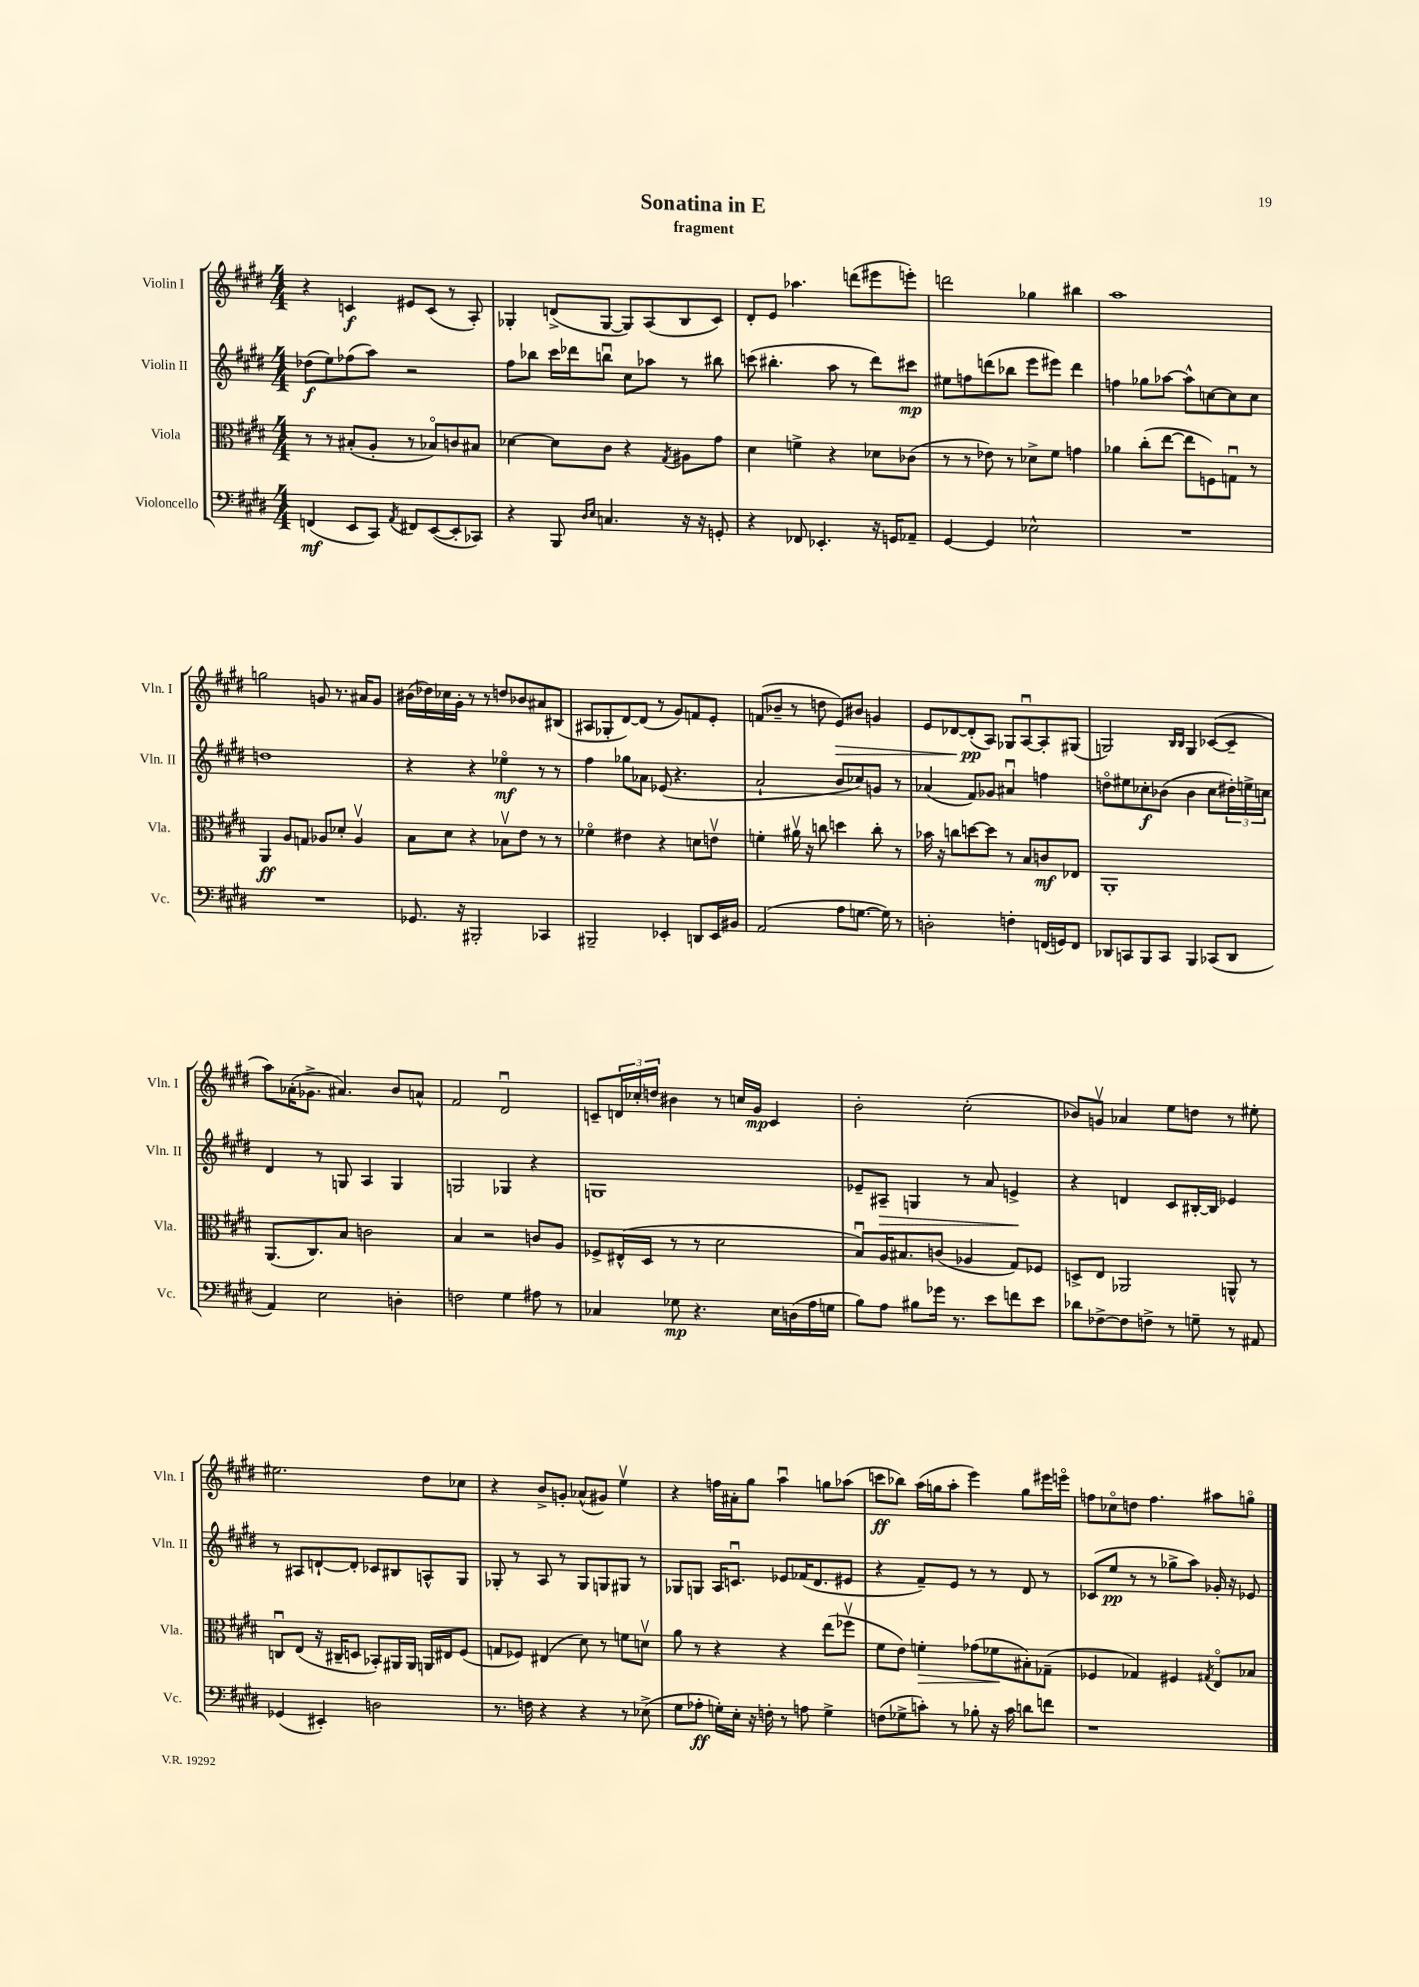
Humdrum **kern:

**kern	**dynam	**kern	**dynam	**kern	**dynam	**kern	**dynam
*part4	*part4	*part3	*part3	*part2	*part2	*part1	*part1
*staff4	*staff4	*staff3	*staff3	*staff2	*staff2	*staff1	*staff1
*I"Violoncello	*	*I"Viola	*	*I"Violin II	*	*I"Violin I	*
*I'Vc.	*	*I'Vla.	*	*I'Vln. II	*	*I'Vln. I	*
*clefF4	*	*clefC3	*	*clefG2	*	*clefG2	*
*k[f#c#g#d#]	*	*k[f#c#g#d#]	*	*k[f#c#g#d#]	*	*k[f#c#g#d#]	*
*M4/4	*	*M4/4	*	*M4/4	*	*M4/4	*
=1	=1	=1	=1	=1	=1	=1	=1
(4FFn/	mf	8r	.	(8dd-X\L	f	4r	.
.	.	8r	.	8ee\)	.	.	.
8EE/L	.	(8B#X'/L	.	(8ff-X\	.	4cn/	f
8CC#/J)	.	8A'/J	.	8aa\J)	.	.	.
8qAA/	.	.	.	.	.	.	.
8FF#X/L	.	8r	.	2r	.	8e#X/L	.
([8EE/	.	8B-X/L)	.	.	.	(8c/J	.
8EE'/]	.	8cn/	.	.	.	8r	.
8CC-X/J)	.	8B#X/J	.	.	.	8A'/)	.
=2	=2	=2	=2	=2	=2	=2	=2
4r	.	[4d-X\	.	8ff#\L	.	4G-X'/	.
.	.	.	.	8bb-X\J	.	.	.
8BBB/	.	8d-\L]	.	16ccc#\LL	.	(8dn^/L	.
.	.	.	.	16ddd-X\J	.	.	.
16qqD#/LL	.	.	.	.	.	.	.
16qqE/JJ	.	.	.	.	.	.	.
4.Cn/	.	8c#\J	.	8bbnu\J	.	[8G-/J	.
.	.	4r	.	8cc#\L	.	8G-/L])	.
.	.	.	.	8aa-X\J	.	(8A/	.
.	.	8qG#/	.	.	.	.	.
16r	.	8A#X\L	.	8r	.	8B/	.
16r	.	.	.	.	.	.	.
8GGn'/	.	8g#\J	.	8bb#X\	.	8c#/J)	.
=3	=3	=3	=3	=3	=3	=3	=3
4r	.	4d#\	.	(8cccn\	.	8d#'/L	.
.	.	.	.	4.bb#X'\	.	8e/J	.
8FF-X/	.	4fn^\	.	.	.	4.aa-X\	.
4.EE-X'/	.	.	.	.	.	.	.
.	.	4r	.	8aa\	.	.	.
.	.	.	.	8r	.	(8dddn\L	.
16r	.	8d-X\L	.	8ddd#\L)	.	8eee#X\	.
16GGn/KL	.	.	.	.	.	.	.
8AA-X~/J	.	(8c-X\J	.	8ccc#X\J	mp	8eeen'\J)	.
=4	=4	=4	=4	=4	=4	=4	=4
[4GG#/	.	8r	.	8ee#X\L	.	2dddn\	.
.	.	8r	.	8ffn\	.	.	.
4GG#/]	.	8e-X\)	.	(8dddn\	.	.	.
.	.	8r	.	8bb-X\J	.	.	.
2E-X^^\	.	8d-X^\L	.	8eee\L	.	4gg-X\	.
.	.	8f#\J	.	8eee#X\J)	.	.	.
.	.	4gn\	.	4ddd\	.	4bb#X\	.
=5	=5	=5	=5	=5	=5	=5	=5
1r	.	4a-X\	.	4ffn\	.	1aa	.
.	.	(8cc#'\L	.	8gg-X\L	.	.	.
.	.	[8ee\J	.	[8aa-X\J	.	.	.
.	.	8ee\L]	.	8aa-^^\L]	.	.	.
.	.	8Fn\)	.	[8ccn\	.	.	.
.	.	8Gnu\J	.	8cc\]	.	.	.
.	.	8r	.	8cc\J	.	.	.
!!LO:LB:g=z
=6	=6	=6	=6	=6	=6	=6	=6
1r	.	4AA/	ff	1ddn	.	2ggn\	.
.	.	8A/L	.	.	.	.	.
.	.	8Gn/J	.	.	.	.	.
.	.	8A-X/L	.	.	.	8gn/	.
.	.	8d-X'/J	.	.	.	8.r	.
.	.	4A-v/	.	.	.	.	.
.	.	.	.	.	.	16a#X/KL	.
.	.	.	.	.	.	8g/J	.
=7	=7	=7	=7	=7	=7	=7	=7
8.GG-X/	.	8B\L	.	4r	.	(16b#X\LL	.
.	.	.	.	.	.	16dd-X\)	.
.	.	8d#\J	.	.	.	16cc-X\	.
16r	.	.	.	.	.	16g#'\JJ	.
2BBB#X'/	.	4r	.	4r	.	8r	.
.	.	.	.	.	.	8r	.
.	.	8B-Xv\L	.	4ee-X\	mf	8ddn/L	.
.	.	8e\J	.	.	.	8b-X/	.
4CC-X/	.	8r	.	8r	.	8a#X/	.
.	.	8r	.	8r	.	(8B#X/J	.
=8	=8	=8	=8	=8	=8	=8	=8
2BBB#X~/	.	4f-X\	.	4ff#\	.	8A#X/L	.
.	.	.	.	.	.	8G-X'/	.
.	.	4e#X\	.	8gg-X\L	.	[8d#/)	.
.	.	.	.	8a-X\J	.	(8d#/J]	.
4EE-X'/	.	4r	.	(8e-X/	.	8r	.
.	.	.	.	4.r	.	8g#/L)	.
8DDn/L	.	8dn\L	.	.	.	8fn/	.
16EE-/L	.	8env\J	.	.	.	8e'/J	.
16BB#X/JJ	.	.	.	.	.	.	.
=9	=9	=9	=9	=9	=9	=9	=9
(2AA/	.	4fn'\	.	2a`/	.	(8fn/L	.
.	.	.	.	.	.	8b-X~/J	.
.	.	16a#Xv\	.	.	.	8r	.
.	.	16r	.	.	.	.	.
.	.	8ccn\	.	.	.	8ddn\	.
!	!	!	!	!	!	!	!LO:HP:b
8A\L	.	4ddn\	.	8b/L	.	8e/L)	>
[8.Gn\J	.	.	.	8cc-X/)	.	8b#X/J	.
.	.	8cc'\	.	8gn/J	.	4gn/	.
16G\])	.	.	.	.	.	.	.
8r	.	8r	.	8r	.	.	.
=10	=10	=10	=10	=10	=10	=10	=10
2Dn'\	.	16b-X\	.	(4a-X/	.	8e/L	.
.	.	16r	.	.	.	.	.
.	.	8ccn\L	.	.	.	[8d-X/	.
.	.	[8ddn\	.	8f#/L)	.	(8d-'/]	pp
.	.	8dd\J]	.	8g-X/J	.	8A/J)	]
4Fn'\	.	8r	.	4a#Xu/	.	8G-X/L	.
.	.	8B/L	.	.	.	[8Au/	.
(16FFn/LL	.	8cn/	mf	4ffn\	.	8A'/]	.
16GGn/J)	.	.	.	.	.	.	.
8FF/J	.	8E-X/J	.	.	.	(8G#X/J	.
=11	=11	=11	=11	=11	=11	=11	=11
8DD-X/L	.	1AA'	.	8ddn\L	.	2Gn/)	.
8CCn/	.	.	.	8ee#X\	.	.	.
8BBB/	.	.	.	8cc-X'\	f	.	.
8CC/J	.	.	.	(8b-X\J	.	.	.
.	.	.	.	.	.	16qqB/LL	.
.	.	.	.	.	.	16qqB/JJ	.
4BBB/	.	.	.	4b-\	.	4G/	.
(8CC-X/L	.	.	.	8cc-\L	.	([8c-X/L	.
8DD-/J	.	.	.	24dd#X'\L)	.	8c-~/J]	.
.	.	.	.	24een^\	.	.	.
.	.	.	.	24ccn\JJ	.	.	.
!!LO:LB:g=z
=12	=12	=12	=12	=12	=12	=12	=12
4AA/)	.	(8.AA/L	.	4d#/	.	8aa\L)	.
.	.	.	.	.	.	(16a-X'\K	.
.	.	8.C#/)	.	.	.	8.g-X^\J	.
2E\	.	.	.	8r	.	.	.
.	.	8B/J	.	8Gn/	.	4.a#X/)	.
.	.	2cn\	.	4A/	.	.	.
4Dn'\	.	.	.	4G/	.	8b/L	.
.	.	.	.	.	.	8an^^/J	.
=13	=13	=13	=13	=13	=13	=13	=13
2Fn\	.	4B/	.	2Gn/	.	2f#/	.
.	.	2r	.	.	.	.	.
4G#\	.	.	.	4G-X/	.	2d#u/	.
8A#X\	.	8cn/L	.	4r	.	.	.
8r	.	8A/J	.	.	.	.	.
=14	=14	=14	=14	=14	=14	=14	=14
4C-X/	.	8F-X^/L	.	1Gn	.	8cn~/L	.
.	.	(16E#X^^/L	.	.	.	24dn/L	.
.	.	.	.	.	.	24cc-X'/	.
.	.	16D#/JJ	.	.	.	.	.
.	.	.	.	.	.	24ddn/JJ	.
8G-X\	mp	8r	.	.	.	4b#X\	.
4.r	.	8r	.	.	.	.	.
.	.	2d#\	.	.	.	8r	.
.	.	.	.	.	.	16ccn/LL	.
.	.	.	.	.	.	16g#/JJ	mp
16E\LL	.	.	.	.	.	4c/	.
(16Dn\	.	.	.	.	.	.	.
16A\	.	.	.	.	.	.	.
16Gn\JJ	.	.	.	.	.	.	.
=15	=15	=15	=15	=15	=15	=15	=15
8B\L)	.	8Bu/L)	.	8e-X~/L	.	2b'\	.
!	!	!	!	!	!LO:HP:b	!	!
8A\J	.	16A/K	.	8A#X~/J	>	.	.
.	.	8.B#X/	.	.	.	.	.
8B#X\L	.	.	.	4Gn/	.	.	.
16g-X\Jk	.	(8cn/J	.	.	.	.	.
8.r	.	.	.	.	.	.	.
.	.	4A-X/	.	8r	.	(2cc#'\	.
8e\L	.	.	.	8a/	.	.	.
8fn\	.	8G#/L)	.	4en^/	.	.	.
8e\J	.	8F-X/J	.	.	.	.	.
.	.	.	.	.	]	.	.
=16	=16	=16	=16	=16	=16	=16	=16
8d-X\L	.	8Dn^/L	.	4r	.	8b-X/L)	.
[8F-X^\	.	8E/J	.	.	.	8gnv/J	.
8F-\]	.	2AA-X/	.	4dn/	.	4a-X/	.
8Fn^\J	.	.	.	.	.	.	.
8r	.	.	.	8c#/L	.	8ee\L	.
8Gn~\	.	.	.	[16B#X'/L	.	8ddn\J	.
.	.	.	.	16B#/JJ]	.	.	.
8r	.	8AAn^^/	.	4e-X/	.	8r	.
8AA#X/	.	8r	.	.	.	8ee#X'\	.
!!LO:LB:g=z
=17	=17	=17	=17	=17	=17	=17	=17
(4GG-X/	.	8Cnu/L	.	8r	.	2.ee#X\	.
.	.	(8E/J	.	8A#X/L	.	.	.
4EE#X'/)	.	16r	.	[8dn`/	.	.	.
.	.	16C#X~/KL	.	.	.	.	.
.	.	8Dn/J	.	8d'/J]	.	.	.
2Dn\	.	8BB-X'/L)	.	8c-X/L	.	.	.
.	.	16AA#X/L	.	8B#X/	.	.	.
.	.	16AA#/JJ	.	.	.	.	.
.	.	16AAn/LL	.	8An^^/	.	8dd#\L	.
.	.	16E#X/J	.	.	.	.	.
.	.	(8F#/J	.	8G#/J	.	8cc-X\J	.
=18	=18	=18	=18	=18	=18	=18	=18
8.r	.	8Gn/L	.	8G-X'/	.	4r	.
.	.	8F-X/J)	.	8r	.	.	.
16Fn\	.	.	.	.	.	.	.
4r	.	(4E#X/	.	8A/	.	8b^/L	.
.	.	.	.	8r	.	8gn'/J	.
4r	.	8d#\)	.	8G-/L	.	(8a-X^^/L	.
.	.	8r	.	8Gn/	.	8g#X/J)	.
8r	.	8fn\L	.	8G#X/J	.	4eev\	.
(8E-X^\	.	8dnv\J	.	8r	.	.	.
=19	=19	=19	=19	=19	=19	=19	=19
8G#\L	.	8a\	.	8G-X/L	.	4r	.
8A-X'\J	ff	8r	.	8Gn/J	.	.	.
16Gn'\LL)	.	4r	.	16A/KL	.	16ffn\LL	.
16E'\JJ	.	.	.	8.cnu/J	.	16a#X'\J	.
16r	.	.	.	.	.	8gg#\J	.
16Fn'\	.	.	.	.	.	.	.
8r	.	4r	.	8e-X/L	.	4aau\	.
8An\	.	.	.	(16f-X/K	.	.	.
.	.	.	.	8.d#/	.	.	.
4G^\	.	(8ee\L	.	.	.	8ggn\L	.
.	.	8ff-Xv\J	.	8e#X/J	.	(8aa-X\J	.
=20	=20	=20	=20	=20	=20	=20	=20
(8Fn\L	.	8f#\L	.	4r	.	8cccn\L	ff
8G-X^\	.	8e\J)	.	.	.	8bb-X\J)	.
!	!	!	!LO:HP:b	!	!	!	!
8cn'\J)	.	4fn'\	>	8f#~/L)	.	(16aa\LL	.
.	.	.	.	.	.	16ggn\J	.
8r	.	.	.	8e/J	.	8aa'\J	.
8B-X'\	.	(8g-X\L	.	8r	.	4eee\)	.
16r	.	8f-X\	.	8r	.	.	.
16c\	.	.	.	.	.	.	.
8dn\L	.	8B#X'\)	]	8d#/	.	8gg\L	.
8fn\J	.	(8G-X~\J	.	8r	.	16eee#X\L	.
.	.	.	.	.	.	16eeen\JJ	.
=21	=21	=21	=21	=21	=21	=21	=21
1r	.	4F-X/	.	(8c-X/L	.	8ffn\L	.
.	.	.	.	8ee/J	pp	8cc-X\	.
.	.	4G-X/)	.	8r	.	8ddn\J	.
.	.	.	.	8r	.	4.ff\	.
.	.	4F#X/	.	8gg-X^\L	.	.	.
.	.	.	.	8aa\J)	.	.	.
.	.	8qG#X/	.	.	.	.	.
.	.	8E/L	.	16g-X'/	.	8aa#X\L	.
.	.	.	.	16r	.	.	.
.	.	8B-X/J	.	8e-X/	.	8ggn\J	.
==	==	==	==	==	==	==	==
*-	*-	*-	*-	*-	*-	*-	*-
